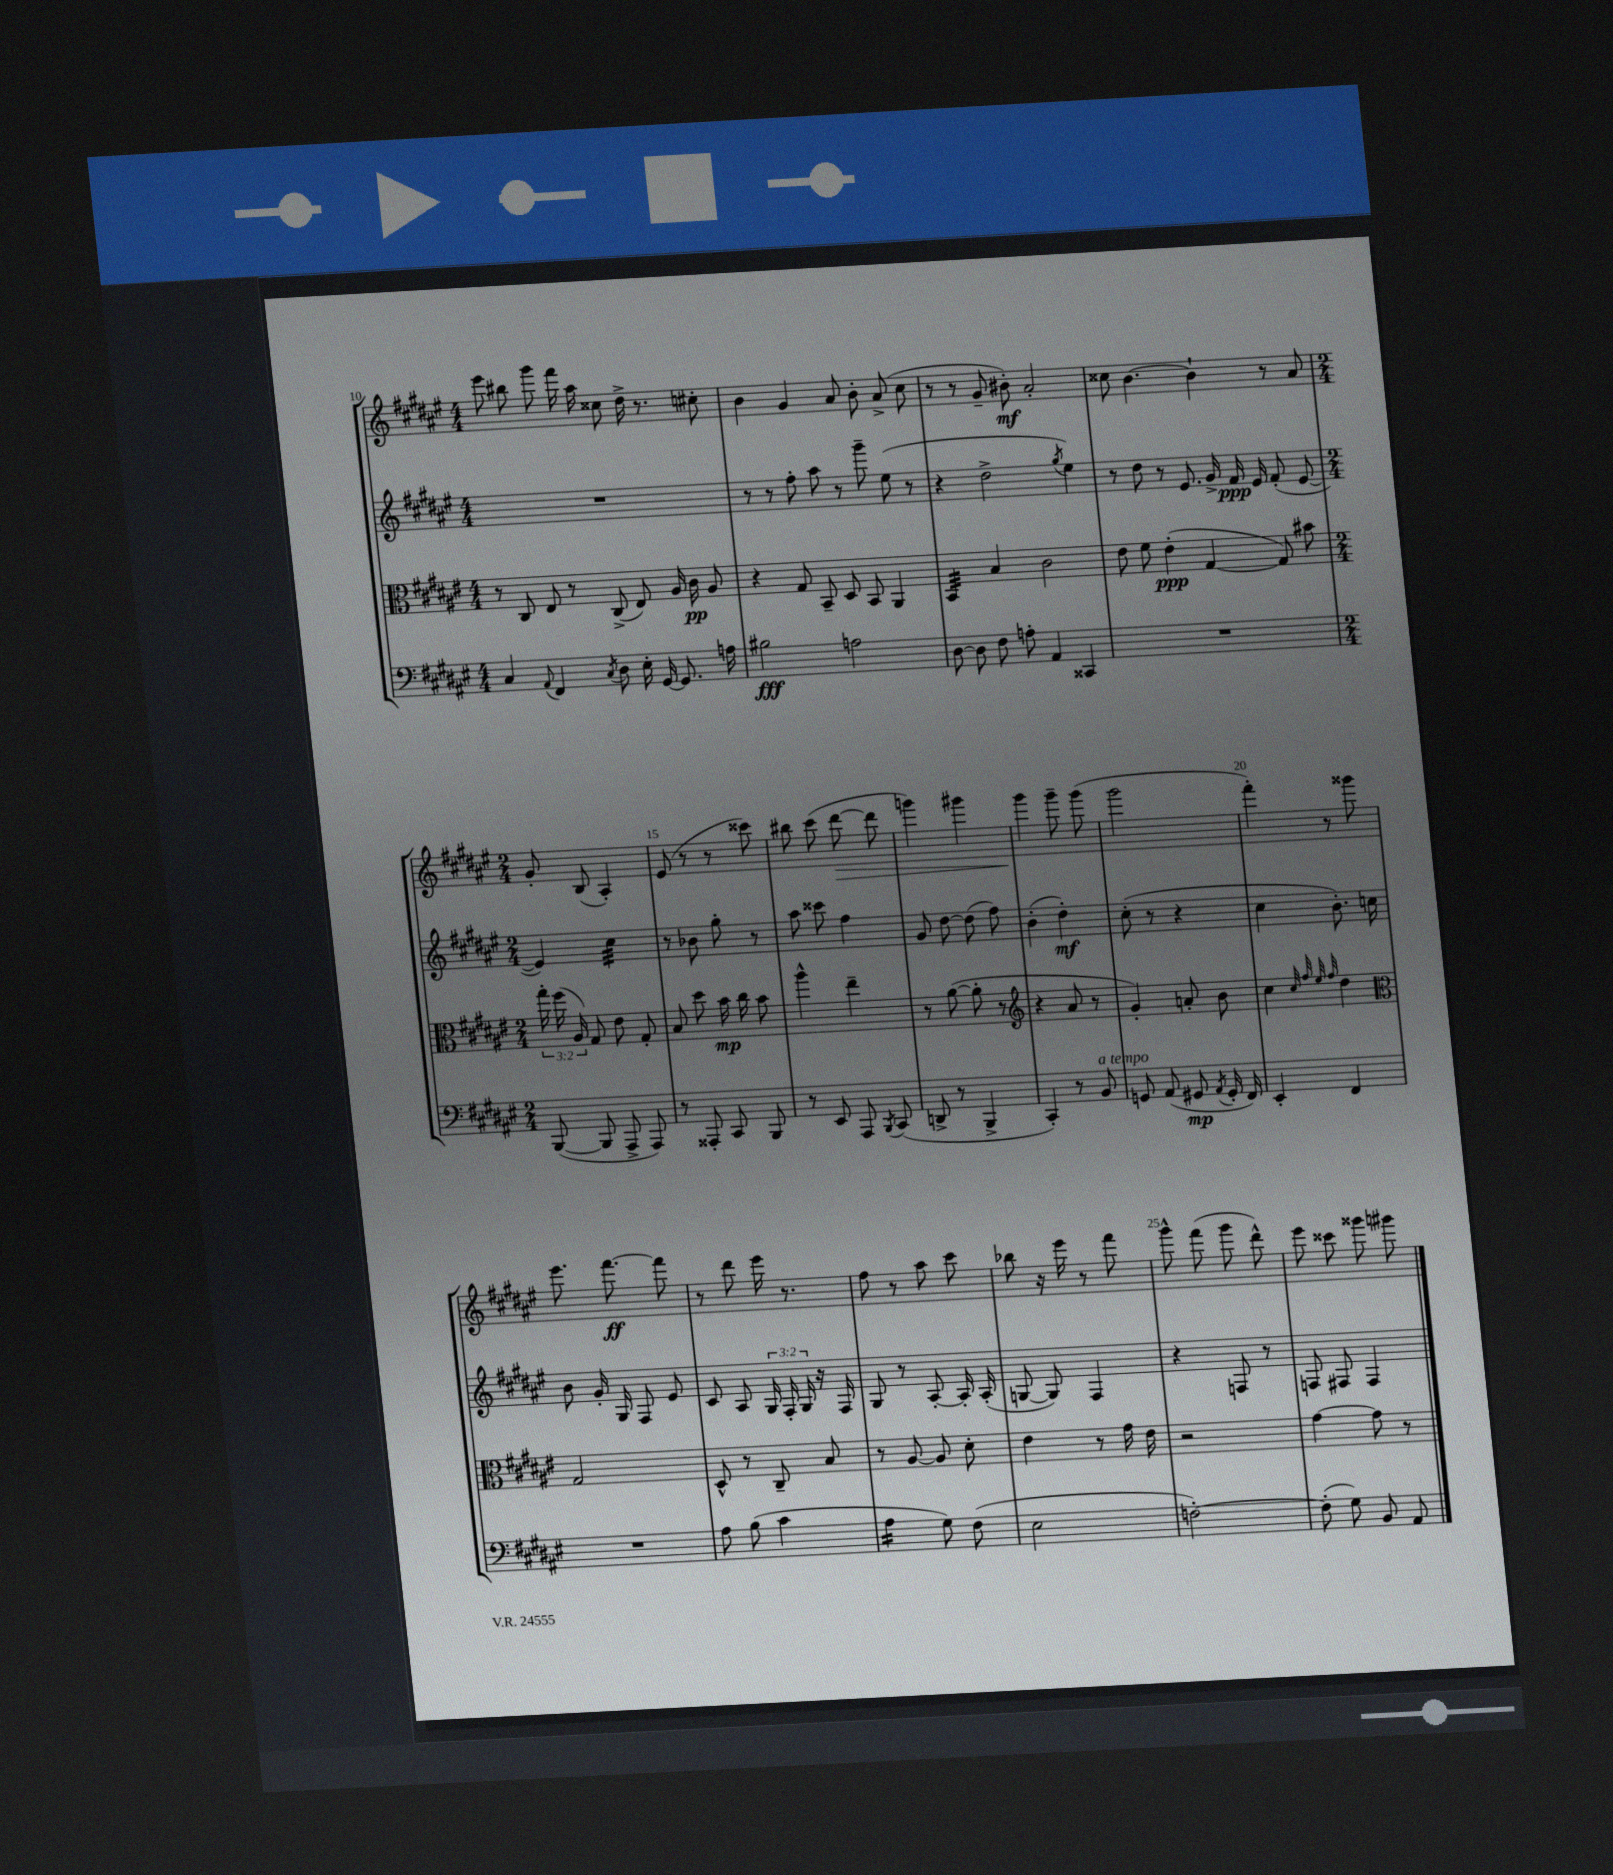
<<
\new StaffGroup <<
\new Staff = "s0" {
    \clef treble \key fis \major \numericTimeSignature \time 4/4
    \autoBeamOff eis'''8 bis''8 gis'''8 fis'''16 ais''16 cisis''8 dis''16-> r8. cis''8-. |
    b'4 gis'4 ais'8 b'8-. ais'8->( cis''8 |
    r8 r8 gis'8-- bis'8-.\mf) ais'2-. |
    cisis''8 b'4.~ b'4-! r8 ais'8 |
    \numericTimeSignature \time 2/4 gis'8-. b8( ais4-.) |
    eis'8( r8 r8 cisis'''8) |
    bis''8 cis'''8( dis'''8~\> dis'''8 |
    g'''4) gis'''4 |
    gis'''4\! gis'''8-- gis'''8( |
    gis'''2 |
    fis'''4-.) r8 gisis'''8 |
    eis'''8. fis'''8.~\ff fis'''8 |
    r8 dis'''8 eis'''16 r8. |
    fis''8 r8 ais''8 cis'''8 |
    bes''8 r16 eis'''16 r8 fis'''8 |
    gis'''8-^ fis'''8( gis'''8 dis'''8-^) |
    eis'''8 cisis'''8 gisis'''8 gis'''8 \bar "|." |
}
\new Staff = "s1" {
    \clef treble \key fis \major \numericTimeSignature \time 4/4 \override Staff.TupletNumber.text = #tuplet-number::calc-fraction-text
    \autoBeamOff R1 |
    r8 r8 fis''8-. ais''8 r8 gis'''8-- eis''8( r8 |
    r4 dis''2-> \acciaccatura { gis''8 } eis''4) |
    r8 dis''8 r8 eis'8. gis'16-> fis'16\ppp eis'16 fis'8-.( eis'8~ |
    \numericTimeSignature \time 2/4 eis'4) cis''4:32 |
    r8 bes'8 gis''8-. r8 |
    ais''8 cisis'''8 fis''4 |
    gis'8 dis''8~ dis''8( fis''8) |
    b'4-.( dis''4-.\mf) |
    cis''8-.( r8 r4 |
    cis''4 b'8.-.) c''16 |
    b'8 gis'16-. gis16 fis8 eis'8 |
    cis'8 ais8 \tuplet 3/2 { gis16 fis16-. gis16 } r16 fis16 |
    gis8 r8 ais8~-. ais16-. ais16-.( |
    g8~ g8) fis4 |
    r4 f8 r8 |
    f8 fis8 fis4 \bar "|." |
}
\new Staff = "s2" {
    \clef alto \key fis \major \numericTimeSignature \time 4/4 \override Staff.TupletNumber.text = #tuplet-number::calc-fraction-text
    \autoBeamOff r8 cis8 eis8 r8 cis8->( eis8) ais16 cis'16\pp ais8 |
    r4 gis8 b,8-- dis8 b,8 ais,4 |
    b,4:32 b4 cis'2 |
    eis'8 fis'8 eis'4-.\ppp( gis4~ gis8) bis'8 |
    \numericTimeSignature \time 2/4 \tuplet 3/2 { gis''16-. fis''16( ais16) } gis8 eis'8 gis8-. |
    b8 dis''8 b'16\mp cis''16 b'8 |
    ais''4-^ eis''4-- |
    r8 ais'8~( ais'8-. r8 |
    \clef treble r4 ais'8 r8 |
    gis'4-.) a'8-. b'8 |
    cis''4 \grace { cis''32 fis''32 eis''32 fis''32 } dis''4 |
    \clef alto gis2 |
    dis8-^ r8 cis8-- b8 |
    r8 ais8~ ais8 dis'8-. |
    eis'4 r8 gis'16 eis'16 |
    r2 |
    gis'4~ gis'8 r8 \bar "|." |
}
\new Staff = "s3" {
    \clef bass \key fis \major \numericTimeSignature \time 4/4
    \autoBeamOff cis4 \appoggiatura { ais,8 } fis,4 \acciaccatura { cis8 } dis8 eis16-. gis,16~ gis,8. a16 |
    bis2\fff a2 |
    dis8~ dis8 fis8 a8-. ais,4 cisis,4 |
    R1 |
    \numericTimeSignature \time 2/4 b,,8~( b,,8 ais,,8-> ais,,8) |
    r8 aisis,,8-. cis,8 b,,8 |
    r8 eis,8 ais,,8 \acciaccatura { b,,8 } cis,8( |
    d,8-> r8 b,,4-> |
    cis,4-.) r8 b,8^\markup { \italic "a tempo" } |
    g,8 ais,8( gis,8\mp \acciaccatura { ais,8 } gis,16-. fis,16) |
    eis,4-. fis,4 |
    R2 |
    ais8 b8( cis'4 |
    ais4:16 gis8) fis8( |
    eis2 |
    f2~-.) |
    f8-.( gis8) b,8 ais,8 \bar "|." |
}
>>
>>
\layout { \context { \Score currentBarNumber = #10 \override BarNumber.break-visibility = ##(#f #t #t) barNumberVisibility = #(every-nth-bar-number-visible 5) } }
